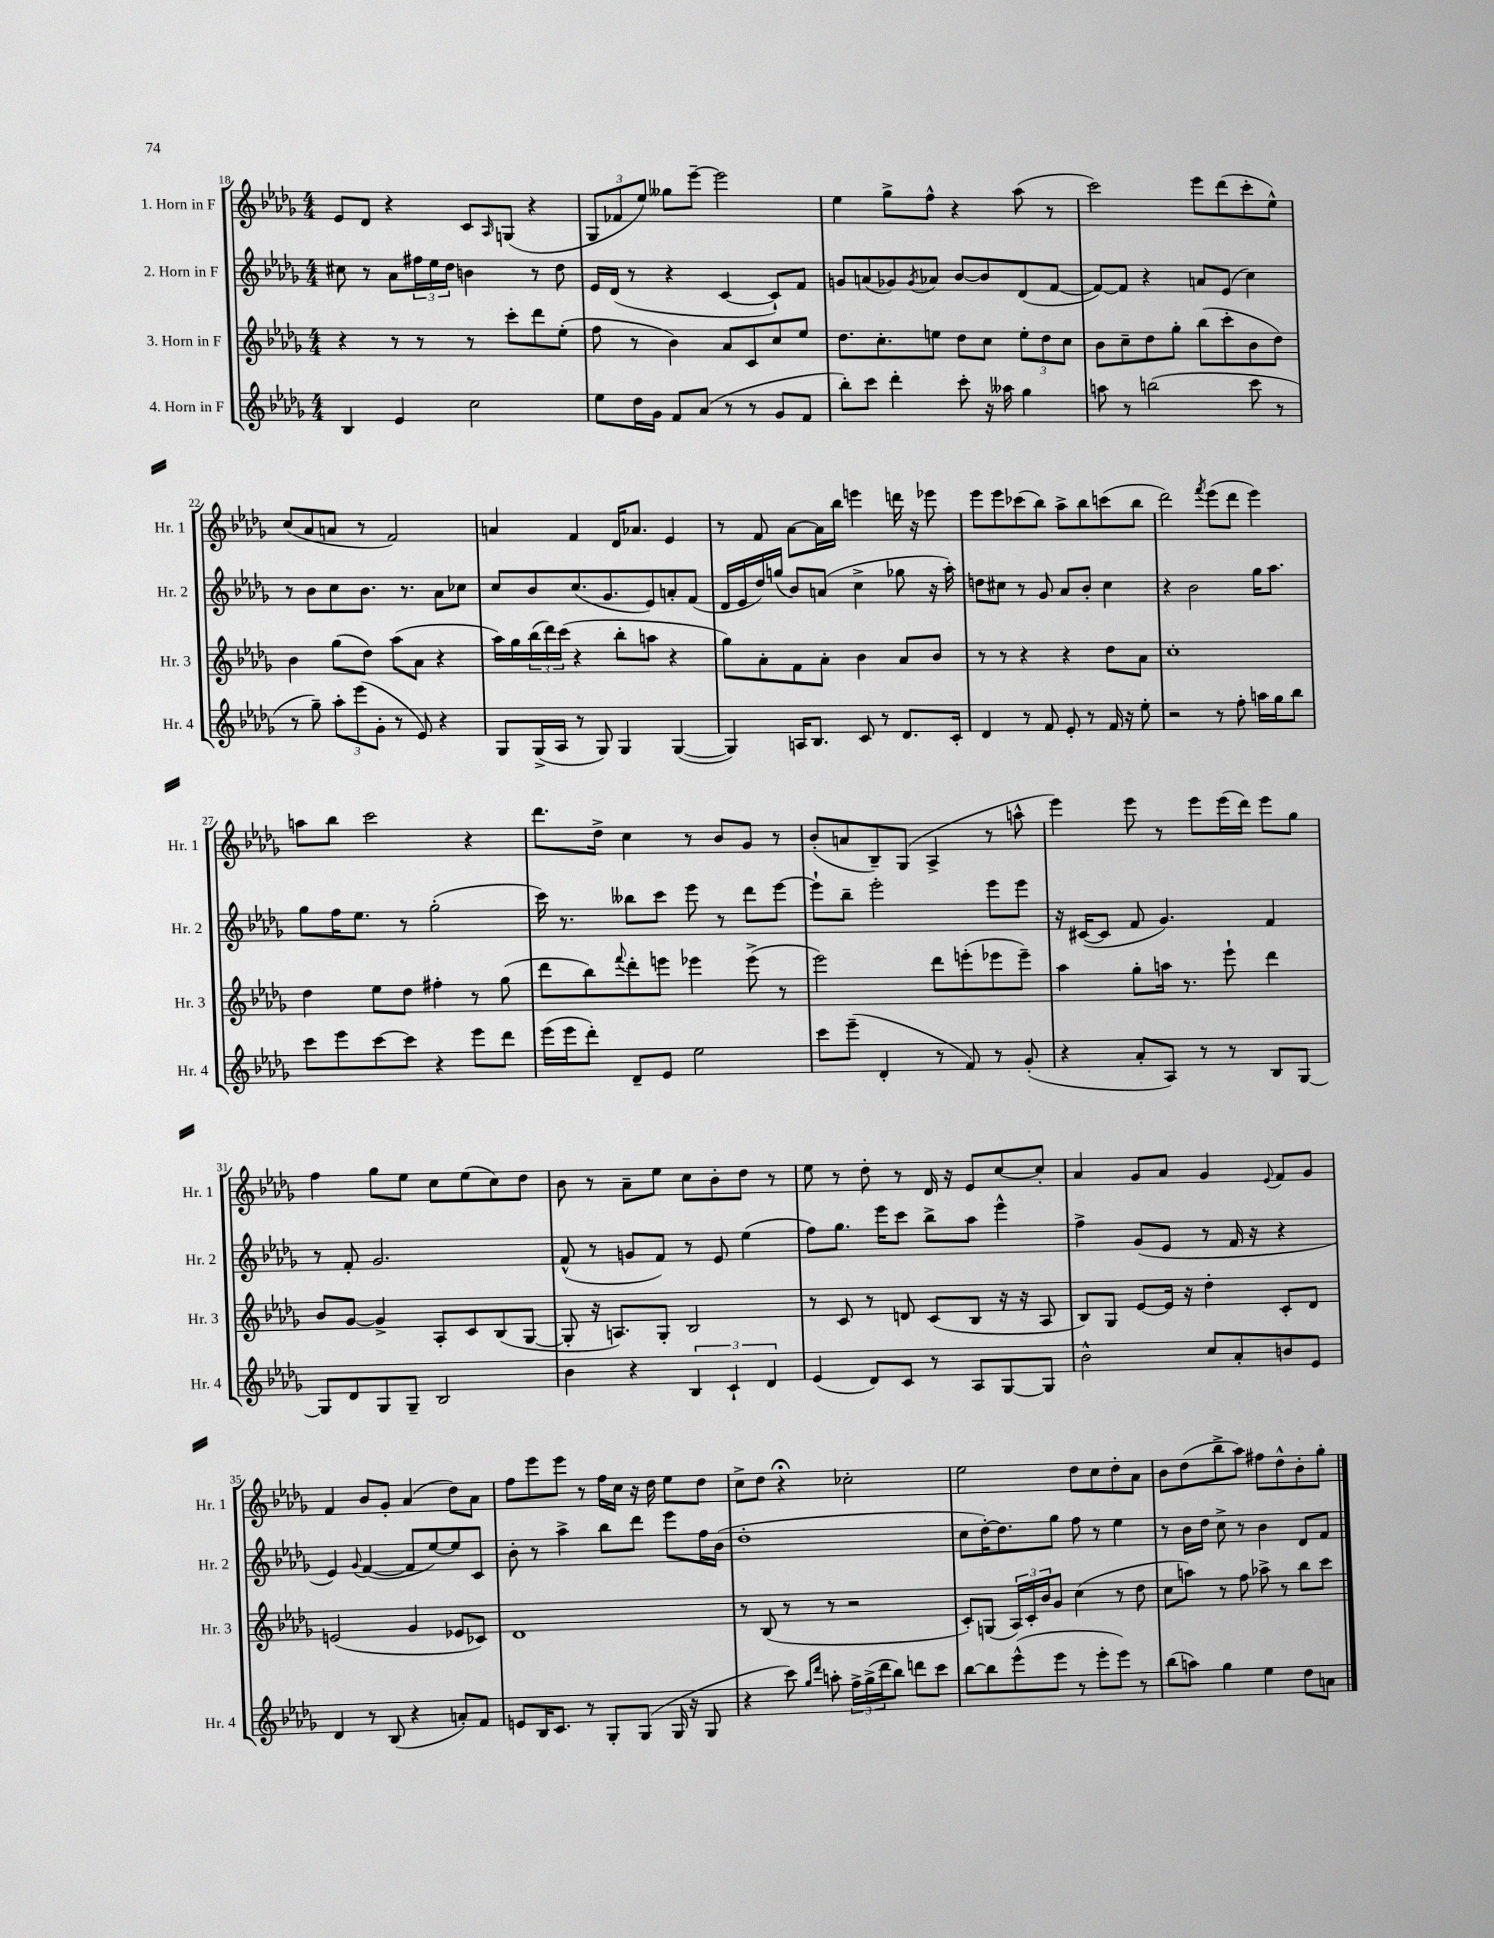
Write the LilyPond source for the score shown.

<<
\new StaffGroup <<
\new Staff = "s0" \with { instrumentName = "1. Horn in F" shortInstrumentName = "Hr. 1" } {
    \clef treble \key des \major \numericTimeSignature \time 4/4
    ees'8 des'8 r4 c'8 \grace { aes16 } g8( r4 |
    \tuplet 3/2 { ges8 fes'8 ees''8) } geses''8 ees'''8~-- ees'''2 |
    ees''4 ges''8-> f''8-^ r4 aes''8( r8 |
    c'''2) ees'''8 des'''8( c'''8-. ees''8-^) |
    c''8( aes'8 a'8 r8 f'2) |
    a'4 f'4 des'16 aes'8. ees'4 |
    r8 f'8 aes'8~ aes'16 bes''16 e'''4 d'''16 r16 ees'''8 |
    ees'''8 ees'''8 ces'''8( bes''8) aes''8-> bes''8 c'''8( bes''8 |
    des'''2) \acciaccatura { f'''8 } ees'''8( des'''8 ees'''4) |
    a''8 bes''8 c'''2 r4 |
    des'''8. des''16-> c''4 r8 bes'8 ges'8 r8 |
    bes'8-.( a'8 bes8--) ges8( aes4-> r8 a''8-^ |
    ees'''4) ees'''8 r8 ees'''8 ees'''16( des'''16) ees'''8 ges''8 |
    f''4 ges''8 ees''8 c''8 ees''8( c''8) des''8 |
    bes'8 r8 aes'8-- ees''8 c''8 bes'8-. des''8 r8 |
    ees''8 r8 des''8-. r8 des'16 r16 ees'8 c''8~ c''8-. |
    aes'4 ges'8 aes'8 ges'4 \appoggiatura { ees'8 } f'8 ges'8 |
    f'4 bes'8 ges'8-. aes'4( des''8) aes'8 |
    f''8 ees'''8 ees'''8 r8 f''16 c''16 r16 des''16 ees''8 des''8 |
    c''8-> des''8 r4\fermata ces''2-. |
    ees''2 des''8 c''8 des''8-. aes'8 |
    bes'8 des''8( bes''8-> aes''8) fis''8 des''8-^ bes'8-. ges''8-. \bar "|." |
}
\new Staff = "s1" \with { instrumentName = "2. Horn in F" shortInstrumentName = "Hr. 2" } {
    \clef treble \key des \major \numericTimeSignature \time 4/4
    cis''8 r8 aes'8 \tuplet 3/2 { fis''16 ees''16 des''16 } b'4 r8 des''8 |
    ees'16 des'16( r8 r4 c'4~ c'8-!) f'8 |
    g'8 a'8( ges'8) \acciaccatura { ges'8 } aes'8 bes'8~ bes'8 des'8( f'8~ |
    f'8~) f'8 r4 a'8 ees'8( c''4) |
    r8 bes'8 c''8 bes'8. r8. aes'8 ces''8 |
    c''8 bes'8 c''8.( ges'8. ees'8) a'8-. f'8( |
    des'16 ees'16 des''16) g''16( bes'8) a'8( c''4-> ges''8 r16 aes''16-.) |
    d''8 cis''8 r8 ges'8 aes'8 bes'8-. cis''4 |
    r4 bes'2 ges''16 aes''8. |
    ges''8 f''16 ees''8. r8 ges''2-.( |
    c'''16) r8. beses''8 c'''8 ees'''8 r8 des'''8 ees'''8~ |
    ees'''8-! bes''8-- ees'''2-. ees'''8 ees'''8 |
    r16 cis'16~( cis'8 f'8 ges'4.) f'4 |
    r8 f'8-. ges'2. |
    f'8-^( r8 g'8 f'8) r8 ees'8 ees''4( |
    f''8) ges''8. ees'''16 c'''8 bes''8-> aes''8 ees'''4-^ |
    f''4-> ges'8( ees'8 r8 f'16 r16 r4 |
    ees'4) \appoggiatura { ges'8 } f'4~( f'8 ees''8~) ees''8 c'8 |
    bes'8-. r8 aes''4-> bes''8 des'''8 ees'''8 f''16 bes'16( |
    des''1-. |
    c''8 des''16~-.) des''8. ges''8 f''8 r8 ees''4 |
    r8 bes'16 des''16 c''8-> r8 bes'4 des'8 f'8 \bar "|." |
}
\new Staff = "s2" \with { instrumentName = "3. Horn in F" shortInstrumentName = "Hr. 3" } {
    \clef treble \key des \major \numericTimeSignature \time 4/4
    r4 r8 r8 r8 c'''8-. des'''8 ees''8-.( |
    f''8 r8 bes'4) aes'8 c'8 c''8 ees''8 |
    des''8. c''8.-. e''8 des''8 c''8 \tuplet 3/2 { e''8-. des''8 c''8 } |
    bes'8 c''8-- des''8 ges''8-. bes''8( c'''8-. bes'8 des''8) |
    bes'4 ges''8( des''8) aes''8( aes'8 r4 |
    aes''16) ges''16 \tuplet 3/2 { bes''16( des'''16) c'''16( } r4 bes''8-. a''8 r4 |
    ges''8) aes'8-. f'8 aes'8-. bes'4 aes'8 bes'8 |
    r8 r8 r4 r4 des''8 aes'8 |
    c''1-. |
    des''4 ees''8 des''8 fis''4-. r8 ges''8( |
    des'''8 bes''8) \appoggiatura { f'''8 } des'''8-. e'''8 ees'''4 ees'''8->( r8 |
    ees'''2) des'''8 e'''8-.( ees'''8 ees'''8--) |
    aes''4 ges''8-. a''16 r8. ees'''8-! des'''4 |
    bes'8 ges'8~ ges'4-> aes8-. c'8 bes8( ges8~ |
    ges8-. r16 a8.) ges8-. bes2 |
    r8 c'8 r8 d'8 c'8( bes8 r16 r16 aes8 |
    bes8) ges8 ees'8~ ees'16 r16 des''4-. c'8-. des'8 |
    e'2( ges'4 ees'8 ces'8) |
    des'1 |
    r8 bes8( r8 r8 r2 |
    c'8-.) g8( \tuplet 3/2 { aes16) c'16-. bes'16 } ges'8 c''4( r8 des''8 |
    c''8 a''8) r8 f''8 aes''8-> r8 bes''8 c'''8 \bar "|." |
}
\new Staff = "s3" \with { instrumentName = "4. Horn in F" shortInstrumentName = "Hr. 4" } {
    \clef treble \key des \major \numericTimeSignature \time 4/4
    bes4 ees'4 c''2 |
    ees''8 des''16 ges'16 f'8 aes'8( r8 r8 ges'8 f'8 |
    bes''8-.) c'''8 des'''4-. c'''8-. r16 aeses''16 ges''4 |
    a''8 r8 b''2( c'''8 r8 |
    r8 ges''8--) \tuplet 3/2 { aes''8-. ees'''8( ges'8-. } r8 ees'8) r4 |
    ges8 ges16->( aes16 r8 ges8) ges4 ges4~( |
    ges4) a16 bes8. c'8 r8 des'8. c'16-. |
    des'4 r8 f'8 ees'8-. r8 f'16 r16 ees''8-. |
    r2 r8 f''8-. a''16 ges''16 bes''8 |
    c'''8 ees'''8 c'''8~ c'''8 r4 ees'''8 des'''8 |
    ees'''16( ees'''16 des'''8-.) des'8-- ees'8 ees''2 |
    c'''8 ees'''8--( des'4-. r8 f'8) r8 ges'8-.( |
    r4 aes'8-. aes8) r8 r8 bes8 ges8~ |
    ges8 des'8 ges8 ges8-- bes2 |
    bes'4 r4 \tuplet 3/2 { bes4 c'4-! des'4 } |
    ees'4( des'8) c'8 r8 aes8 ges8~ ges8 |
    bes'2-^ c''8 aes'8-. b'8 ees'8 |
    des'4 r8 bes8( r4 a'8-.) f'8 |
    e'8 bes16 c'8. r8 ges8-. ges8( ges16 r16 ges8 |
    r4 c'''8) \grace { ges''16 des'''16 } a''8-. \tuplet 3/2 { f''16-> ges''16->( des'''16 } bes''8) d'''8 c'''8 |
    bes''8~ bes''8 ees'''8-^( ees'''8 r8 ees'''8-. ees'''8) r8 |
    bes''8( a''8) ges''4 ees''4 des''8 a'8 \bar "|." |
}
>>
>>
\layout { \context { \Score currentBarNumber = #18 } }
